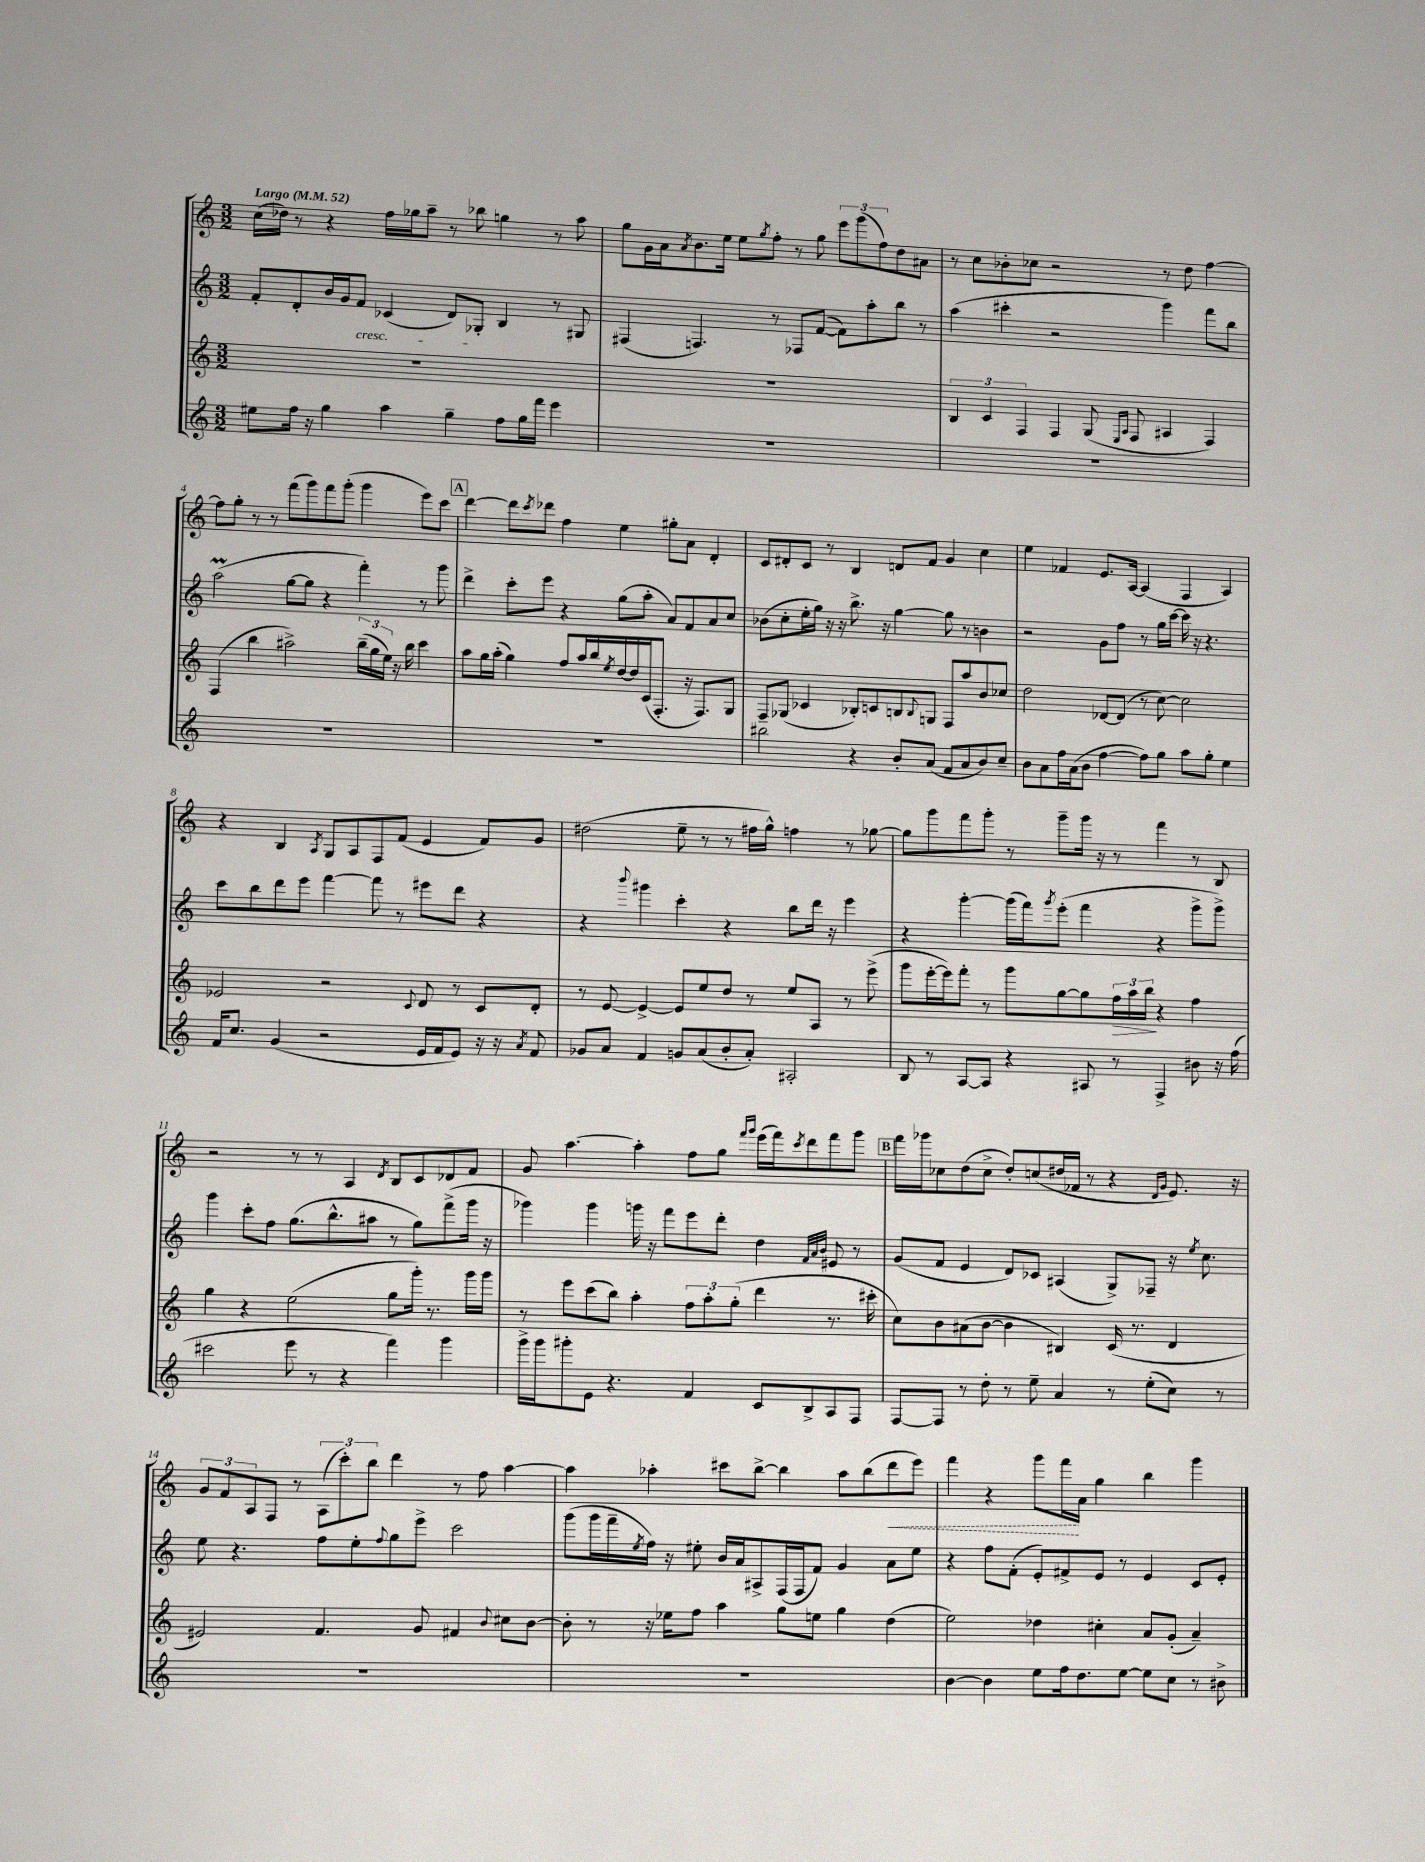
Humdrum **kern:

**kern	**kern	**kern	**kern
*staff4	*staff3	*staff2	*staff1
*clefG2	*clefG2	*clefG2	*clefG2
*k[]	*k[]	*k[]	*k[]
*M3/2	*M3/2	*M3/2	*M3/2
*MM52	*MM52	*MM52	*MM52
8ee#	1.r	8f'	(16cc
.	.	.	16dd-)
16ff	.	8d'	8r
16r	.	.	.
4gg	.	16b	4r
.	.	16g	.
.	.	8f	.
4aa	.	(4c-	16ff
.	.	.	16gg-
.	.	.	8aa~
4gg~	.	8d)	8r
.	.	8G-'	8bb-
8ff	.	4B	4gg
16gg	.	.	.
16fff	.	.	.
4eee	.	8r	8r
.	.	8G#	8aa
=	=	=	=
1.r	1.r	(4F#	8gg
.	.	.	16g
.	.	.	16a
.	.	.	8qa
.	.	4.F)	8.b
.	.	.	16ee
.	.	.	8ee
.	.	.	8qgg
.	.	8r	8ff'
.	.	8F-	8r
.	.	([8f	8gg
.	.	8f])	12eee
.	.	.	(12ggg
.	.	8aa'	.
.	.	.	12ff)
.	.	8bb	8dd
.	.	8r	8a#
=	=	=	=
1.r	6B	(4aa	8r
.	.	.	8cc
.	6c	.	.
.	.	4ccc#'	8b-'
.	6F	.	.
.	.	.	8cc-
.	4F	2r	2r
.	(8G	.	.
.	16qqE	.	.
.	16qqA	.	.
.	8F	.	.
.	4A#	4ggg)	8r
.	.	.	8dd
.	4F)	8fff	[4ff
.	.	8bb	.
=	=	=	=
1.r	(4F	(2aa	8ff]
.	.	.	8gg'
.	4bb	.	8r
.	.	.	8r
.	2aa#^)	[8gg	(8fff
.	.	8gg]	8ggg)
.	.	4r	8fff
.	.	.	(8ggg'
.	(24bb~	4fff')	4ggg
.	24gg	.	.
.	24ee)	.	.
.	16r	.	.
.	16bb	.	.
.	4ccc	8r	8eee)
.	.	8ggg	8ccc
=	=	=	=
1.r	8aa	4ddd^	[4ddd
.	16gg	.	.
.	(16aa'	.	.
.	4gg)	8ccc'	8ddd]
.	.	.	8qccc
.	.	8eee	8ddd-
.	8ff	4r	4ff
.	16aa	.	.
.	16bb	.	.
.	8qee	.	.
.	[16dd	(8gg	4ee
.	16dd]	.	.
.	(16c	8aa'	.
.	8.F'	.	.
.	.	8a)	8gg#'
.	16r	8f	8a
.	8.F)	.	.
.	.	8a	4d'
.	8G	8cc	.
=	=	=	=
2bb#	8F~	(8b-	8c
.	(8G-	8cc'	8d#'
.	4c-	16ee'	8c
.	.	16gg)	.
.	.	16r	8r
.	.	16r	.
4r	8B-')	8.bb^	4B
.	8c	.	.
.	.	16r	.
8b'	8B	[4gg	8d
.	8qqB	.	.
(8a	8G	.	8f
8f	8F	8gg]	4g
8a	8aa	8r	.
8b)	8b	4b	4cc
8cc~	8cc-	.	.
=	=	=	=
8b	2dd	2r	4ee
8a	.	.	.
16ff	.	.	4f-
(16a	.	.	.
8b	.	.	.
[4ff	[8d-	8g	8.e
.	(8d-]	8ff	.
.	.	.	[16A
8ff])	8r	8r	(4A]
8gg	[8cc)	16gg	.
.	.	[16ccc	.
8aa	2cc]	16ccc]	4F
.	.	16r	.
8gg'	.	4.r	.
4ee	.	.	4A)
=	=	=	=
16f	2e-	8ccc	4r
8.cc	.	.	.
.	.	8bb	.
(4g	.	8ddd	4B
.	.	8eee	.
.	.	.	8qA
2r	2r	[4fff	8G
.	.	.	8A
.	.	8fff]	8F
.	.	8r	(8f
.	8qqc	.	.
16e	8d	8eee#	4e
16f	.	.	.
8e)	8r	8ddd	.
16r	8c	4r	8f)
16r	.	.	.
8qa	.	.	.
8f	8d'	.	8g
=	=	=	=
8g-	8r	4r	(2dd#
8a	[8e	.	.
.	.	8qqbbb	.
4f	4e^_	4ggg#	.
8g	8e]	4ccc'	8ee~
(8a	8ee	.	8r
8b'	8dd	4r	8r
8a')	8r	.	16ff#
.	.	.	16gg^^)
2A#'	8ee	8bb	4ff
.	8A	16ddd	.
.	.	16r	.
.	8r	4eee	8r
.	(8eee^	.	[8gg-
=	=	=	=
8B	8ggg	4r	8gg-]
8r	[16eee'	.	8ggg
.	16eee])	.	.
[8A	8fff'	[4ggg'	8fff
8A]	8r	.	8ggg'
4r	8ggg	(16ggg]	8r
.	.	16fff)	.
.	.	8qggg	.
.	[8gg	(8eee'	8ggg~
8A#	8gg]	4fff	16ggg
.	.	.	16r
8r	24ff	.	8r
.	24aa	.	.
.	24bb	.	.
4F^	4r	4r	4fff
8b#	4ff	8ggg^	8r
16r	.	8ggg^)	8B
(16ff	.	.	.
=	=	=	=
2ccc#	4gg	4ggg	2r
.	4r	8ccc'	.
.	.	8ff	.
8eee	(2ee	(8.gg	8r
8r	.	.	8r
.	.	8.bb^^	.
4r	.	.	4A
.	.	8aa#	.
.	.	.	8qd
4fff)	8gg	8r	8B
.	16ggg')	8gg)	8c
.	8.r	.	.
4ggg	.	(8fff^	8d-
.	16ggg	16ggg	8f
.	16ggg	16r	.
=	=	=	=
16ggg^	8r	4ggg-)	8g
16ggg	.	.	.
8ggg#'	8eee	.	[4.aa
8e	(8ccc	4ggg-	.
4.r	8bb)	.	.
.	4aa'	16ggg	4aa']
.	.	16r	.
.	.	8fff	.
4f	12ff	8eee	8ff
.	12aa'	.	.
.	.	8ddd'	8gg
.	(12gg'	.	.
.	.	.	16qqfff
.	.	.	16qqggg
8c	4ddd	4dd	(16eee
.	.	.	16fff)
.	.	.	8qccc
8B^	.	.	8ddd
.	.	32qqf	.
.	.	32qqa	.
.	.	32qqb	.
8A	8.r	8e#	8fff
8F	.	8r	8ggg
.	16ccc#'	.	.
=	=	=	=
[8F	8cc)	(8g	16fff
.	.	.	16ggg-
8F]	8b	8f	8cc-
8r	(8a#	4e	(8dd
8dd'	[8b	.	8cc-^
8r	4b]	8d)	8dd')
8ee~	.	8c-	(8cc
4a	4B#)	(4A#	16dd#
.	.	.	16f-
.	.	.	8r
8r	(16c	8G^)	4r
.	8.r	.	.
(8ee'	.	8F-~	.
.	.	.	16qqd
.	.	.	16qqg
8cc)	4d	16r	8.e)
.	.	8qee	.
.	.	8.cc	.
8r	.	.	.
.	.	.	16r
=	=	=	=
1.r	2e#)	8ee	12g
.	.	.	12f
.	.	4.r	.
.	.	.	12A
.	.	.	8F
.	.	.	8r
.	4.f	8ff	(12A
.	.	.	12ccc')
.	.	8ee'	.
.	.	.	12bb
.	.	8qqff	.
.	.	8gg	4ddd
.	8g	8eee^	.
.	4f#	2ccc	8r
.	.	.	8ff
.	8qqb	.	.
.	8cc#	.	[4aa
.	[8b	.	.
=	=	=	=
1.r	8b']	(8ggg	4aa]
.	8r	16ggg	.
.	.	16fff~	.
.	.	8qee	.
.	16r	16ff)	4aa-'
.	16ee-	16r	.
.	8ff	8ee#'	.
.	4aa	16b	8ccc#
.	.	16a	.
.	.	8A#^	[8bb^
.	8gg	(16F	4bb]
.	.	16F	.
.	8ee	8f)	.
.	4gg	4g	8aa-
.	.	.	(8bb
.	(4dd	8a	8ddd
.	.	8ee#	8eee)
=	=	=	=
[4b	2ee)	4r	4fff
4b]	.	8ff	4r
.	.	(8f'	.
8ee	4dd-	8e')	8ggg
16ff	.	8f#^	16fff
8.dd	.	.	16a
.	4cc#'	8e	4gg
[8ee	.	8r	.
8ee]	8a	4e	4bb
8cc	(8g'	.	.
8r	4a~)	8c	4ggg
8b#^	.	8e'	.
==	==	==	==
*-	*-	*-	*-
